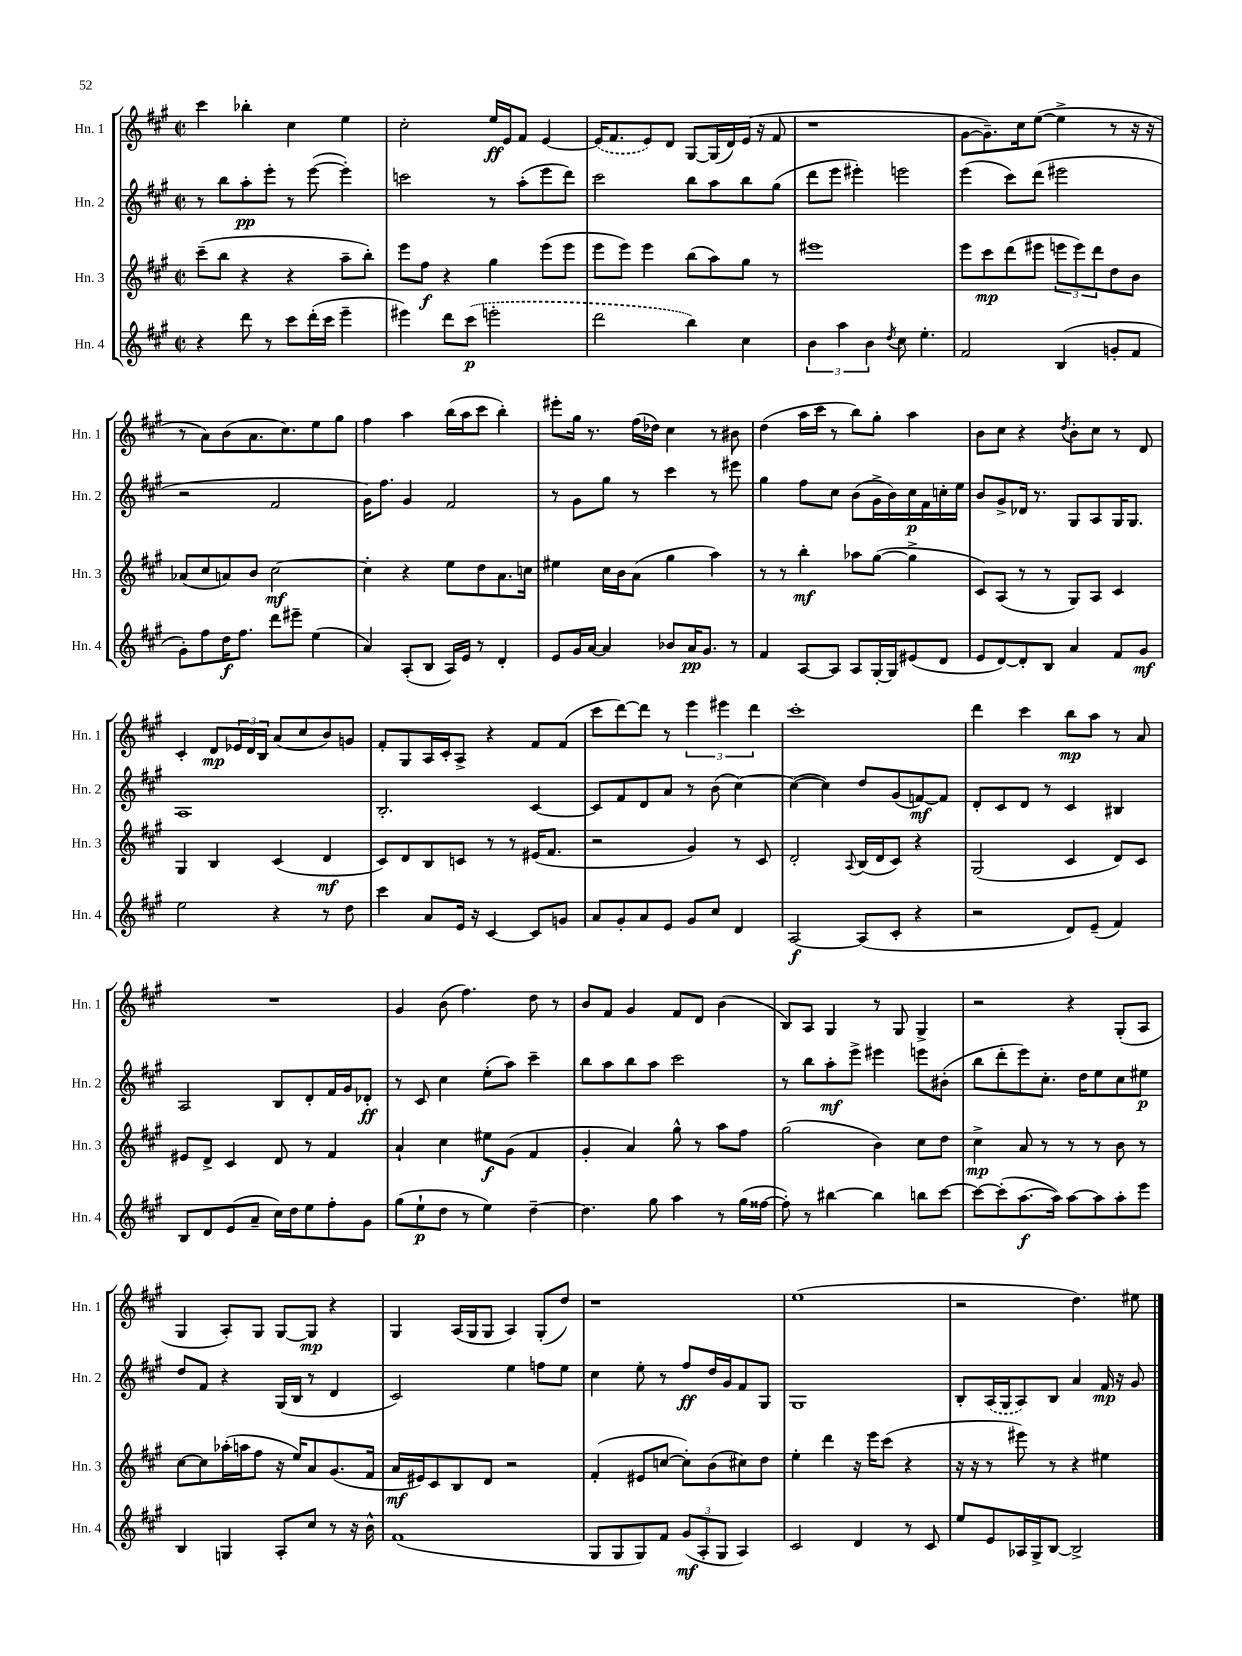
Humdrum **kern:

**kern	**dynam	**kern	**dynam	**kern	**dynam	**kern	**dynam
*part4	*part4	*part3	*part3	*part2	*part2	*part1	*part1
*staff4	*staff4	*staff3	*staff3	*staff2	*staff2	*staff1	*staff1
*I"Hn. 4	*	*I"Hn. 3	*	*I"Hn. 2	*	*I"Hn. 1	*
*I'Hn. 4	*	*I'Hn. 3	*	*I'Hn. 2	*	*I'Hn. 1	*
*clefG2	*	*clefG2	*	*clefG2	*	*clefG2	*
*k[f#c#g#]	*	*k[f#c#g#]	*	*k[f#c#g#]	*	*k[f#c#g#]	*
*M2/2	*	*M2/2	*	*M2/2	*	*M2/2	*
*met(c|)	*	*met(c|)	*	*met(c|)	*	*met(c|)	*
=4	=4	=4	=4	=4	=4	=4	=4
4r	.	(8ccc#~\L	.	8r	.	4ccc#\	.
.	.	8bb\J	.	8bb\L	.	.	.
8ddd\	.	4r	.	8aa'\	pp	4bb-X'\	.
8r	.	.	.	8eee'\J	.	.	.
8ccc#\L	.	4r	.	8r	.	4cc#\	.
(16ddd'\L	.	.	.	([8eee\	.	.	.
16ccc#\JJ	.	.	.	.	.	.	.
4eee~\	.	8aa~\L	.	4eee'\])	.	4ee\	.
.	.	8bb'\J)	.	.	.	.	.
=5	=5	=5	=5	=5	=5	=5	=5
4eee#X\)	.	8eee\L	.	2cccn\	.	2cc#'\	.
.	.	8ff#\J	f	.	.	.	.
8ddd\L	.	4r	.	.	.	.	.
(8ccc#\J	p	.	.	.	.	.	.
2eeen'\	.	4gg#\	.	8r	.	16ee/LL	ff
.	.	.	.	.	.	16e/J	.
.	.	.	.	(8aa'\L	.	8f#/J	.
.	.	(8eee\L	.	8eee\	.	[4e/	.
.	.	8eee\J	.	8ddd\J)	.	.	.
=6	=6	=6	=6	=6	=6	=6	=6
2ddd\	.	8eee\L	.	2ccc#\	.	(16e/KL]	.
.	.	.	.	.	.	8.f#/	.
.	.	8eee\J)	.	.	.	.	.
.	.	4eee\	.	.	.	8e/)	.
.	.	.	.	.	.	8d/J	.
4bb\)	.	(8bb\L	.	8bb\L	.	[8G#/L	.
.	.	8aa\)	.	8aa\	.	(16G#/L]	.
.	.	.	.	.	.	16d/)	.
4cc#\	.	8gg#\J	.	8bb\	.	(16e/JJ	.
.	.	.	.	.	.	16r	.
.	.	8r	.	(8gg#\J	.	8f#/	.
=7	=7	=7	=7	=7	=7	=7	=7
6b\	.	1eee#X	.	8ddd\L	.	1r	.
.	.	.	.	8eee\J	.	.	.
6aa\	.	.	.	.	.	.	.
.	.	.	.	4eee#X'\)	.	.	.
6b\	.	.	.	.	.	.	.
8qdd/	.	.	.	.	.	.	.
8cc#\	.	.	.	2eeen\	.	.	.
4.ee'\	.	.	.	.	.	.	.
=8	=8	=8	=8	=8	=8	=8	=8
2f#/	.	8eee\L	.	(4eee\	.	[8g#\L	.
.	.	8ccc#\	mp	.	.	8.g#~\])	.
.	.	(8ddd\	.	8ccc#\L)	.	.	.
.	.	.	.	.	.	16cc#\k	.
.	.	8eee#X\J	.	(8ddd\J	.	([8ee\J	.
(4B/	.	12eeen\L	.	2eee#X\	.	4ee^\]	.
.	.	12eee\)	.	.	.	.	.
.	.	12ddd\	.	.	.	.	.
8gn'/L	.	8dd\	.	.	.	8r	.
8f#/J	.	8b\J	.	.	.	16r	.
.	.	.	.	.	.	16r	.
!!LO:LB:g=z
=9	=9	=9	=9	=9	=9	=9	=9
8g#'\L)	.	(8a-X/L	.	2r	.	8r	.
8ff#\	.	8cc#/	.	.	.	8a\L)	.
16dd\K	f	8an/)	.	.	.	(8b\	.
8.ff#\J	.	.	.	.	.	.	.
.	.	8b/J	.	.	.	8.a\	.
8ddd\L	.	[2cc#\	mf	2f#/	.	.	.
.	.	.	.	.	.	8.cc#\)	.
8eee#X~\J	.	.	.	.	.	.	.
(4ee\	.	.	.	.	.	8ee\	.
.	.	.	.	.	.	8gg#\J	.
=10	=10	=10	=10	=10	=10	=10	=10
4a/)	.	4cc#'\]	.	16g#\KL)	.	4ff#\	.
.	.	.	.	8.ff#\J	.	.	.
(8A'/L	.	4r	.	4g#/	.	4aa\	.
8B/J	.	.	.	.	.	.	.
16A/LL)	.	8ee\L	.	2f#/	.	(16bb\LL	.
16e/JJ	.	.	.	.	.	16aa\J	.
8r	.	8dd\	.	.	.	8ccc#\J	.
4d'/	.	8.a\	.	.	.	4bb'\)	.
.	.	16ccn\Jk	.	.	.	.	.
=11	=11	=11	=11	=11	=11	=11	=11
8e/L	.	4ee#X\	.	8r	.	8eee#X'\L	.
16g#/L	.	.	.	8g#\L	.	16gg#\Jk	.
[16a/JJ	.	.	.	.	.	8.r	.
4a/]	.	16cc#\LL	.	8gg#\J	.	.	.
.	.	16b\J	.	.	.	.	.
.	.	(8a\J	.	8r	.	(16ff#\LL	.
.	.	.	.	.	.	16dd-X\JJ)	.
8b-X/L	.	4gg#\	.	4ccc#\	.	4cc#\	.
16a/K	pp	.	.	.	.	.	.
8.g#/J	.	.	.	.	.	.	.
.	.	4aa\)	.	8r	.	8r	.
8r	.	.	.	8eee#X\	.	8b#X\	.
=12	=12	=12	=12	=12	=12	=12	=12
4f#/	.	8r	.	4gg#\	.	(4dd\	.
.	.	8r	.	.	.	.	.
[8A/L	.	4bb'\	mf	8ff#\L	.	16aa\LL	.
.	.	.	.	.	.	16ccc#\JJ	.
8A/J]	.	.	.	8cc#\J	.	8r	.
8A/L	.	8aa-X\L	.	(8b\L	.	8bb\L)	.
[16G#'/L	.	([8gg#\J	.	16g#^\L	.	8gg#'\J	.
16G#/J]	.	.	.	16b\)	.	.	.
(8e#X/	.	4gg#^\]	.	16cc#\	p	4aa\	.
.	.	.	.	16f#\	.	.	.
8d/J	.	.	.	16ccn'\	.	.	.
.	.	.	.	16ee\JJ	.	.	.
=13	=13	=13	=13	=13	=13	=13	=13
8e/L	.	8c#/L)	.	8b/L	.	8b\L	.
[8d/)	.	(8A/J	.	8g#^/	.	8cc#\J	.
8d'/]	.	8r	.	16d-X/Jk	.	4r	.
.	.	.	.	8.r	.	.	.
8B/J	.	8r	.	.	.	.	.
.	.	.	.	.	.	8qdd/	.
4a/	.	8G#/L)	.	8G#/L	.	8b'\L	.
.	.	8A/J	.	8A/	.	8cc#\J	.
8f#/L	.	4c#/	.	16G#/K	.	8r	.
.	.	.	.	8.G#/J	.	.	.
8g#/J	mf	.	.	.	.	8d/	.
!!LO:LB:g=z
=14	=14	=14	=14	=14	=14	=14	=14
2ee\	.	4G#/	.	1A	.	4c#'/	.
.	.	4B/	.	.	.	8d/L	mp
.	.	.	.	.	.	24e-X/L	.
.	.	.	.	.	.	24d/	.
.	.	.	.	.	.	24B/JJ	.
4r	.	(4c#/	.	.	.	(8a/L	.
.	.	.	.	.	.	8cc#/	.
8r	.	4d/	mf	.	.	8b/)	.
8dd\	.	.	.	.	.	8gn/J	.
=15	=15	=15	=15	=15	=15	=15	=15
4ccc#\	.	8c#/L)	.	2.B'/	.	8f#'/L	.
.	.	8d/	.	.	.	8G#/	.
8a/L	.	8B/	.	.	.	16A/L	.
.	.	.	.	.	.	16c#'/J	.
16e/Jk	.	8cn/J	.	.	.	8A^/J	.
16r	.	.	.	.	.	.	.
[4c#/	.	8r	.	.	.	4r	.
.	.	8r	.	.	.	.	.
8c#/L]	.	(16e#X/KL	.	[4c#/	.	8f#/L	.
.	.	8.f#/J	.	.	.	.	.
8gn/J	.	.	.	.	.	(8f#/J	.
=16	=16	=16	=16	=16	=16	=16	=16
8a/L	.	2r	.	8c#/L]	.	8ccc#\L	.
8g#'/	.	.	.	8f#/	.	[8ddd\)	.
8a/	.	.	.	8d/	.	8ddd\J]	.
8e/J	.	.	.	8a/J	.	8r	.
8g#/L	.	4g#/)	.	8r	.	6eee\	.
8cc#/J	.	.	.	(8b\	.	.	.
.	.	.	.	.	.	6eee#X\	.
4d/	.	8r	.	[4cc#\)	.	.	.
.	.	.	.	.	.	6ddd\	.
.	.	8c#/	.	.	.	.	.
=17	=17	=17	=17	=17	=17	=17	=17
[2A/	f	2d'/	.	(4cc#\_	.	1ccc#'	.
.	.	.	.	4cc#\])	.	.	.
.	.	8qqA/	.	.	.	.	.
(8A/L]	.	(16B/LL	.	8dd/L	.	.	.
.	.	16d/J	.	.	.	.	.
8c#'/J	.	8c#/J)	.	(8g#/	.	.	.
4r	.	4r	.	[8fn/)	mf	.	.
.	.	.	.	8f/J]	.	.	.
=18	=18	=18	=18	=18	=18	=18	=18
2r	.	(2G#/	.	8d'/L	.	4ddd\	.
.	.	.	.	8c#/	.	.	.
.	.	.	.	8d/J	.	4ccc#\	.
.	.	.	.	8r	.	.	.
8d/L)	.	4c#/	.	4c#/	.	8bb\L	mp
(8e~/J	.	.	.	.	.	8aa\J	.
4f#/)	.	8d/L)	.	4B#X/	.	8r	.
.	.	8c#/J	.	.	.	8a/	.
!!LO:LB:g=z
=19	=19	=19	=19	=19	=19	=19	=19
8B/L	.	8e#X/L	.	2A/	.	1r	.
8d/	.	8d^/J	.	.	.	.	.
(8e/	.	4c#/	.	.	.	.	.
8a~/J	.	.	.	.	.	.	.
16cc#\LL)	.	8d/	.	8B/L	.	.	.
16dd\J	.	.	.	.	.	.	.
8ee\	.	8r	.	8d'/	.	.	.
8ff#'\	.	4f#/	.	16f#/L	.	.	.
.	.	.	.	16g#/J	.	.	.
8g#\J	.	.	.	8d-X'/J	ff	.	.
=20	=20	=20	=20	=20	=20	=20	=20
(8gg#\L	.	4a`/	.	8r	.	4g#/	.
8ee`\	p	.	.	8c#/	.	.	.
8dd\J	.	4cc#\	.	4cc#\	.	(8b\	.
8r	.	.	.	.	.	4.ff#\)	.
4ee\)	.	8ee#X\L	f	(8ee'\L	.	.	.
.	.	(8g#\J	.	8aa\J)	.	.	.
[4dd~\	.	4f#/	.	4ccc#~\	.	8dd\	.
.	.	.	.	.	.	8r	.
=21	=21	=21	=21	=21	=21	=21	=21
4.dd\]	.	4g#'/	.	8bb\L	.	8b/L	.
.	.	.	.	8aa\	.	8f#/J	.
.	.	4a/)	.	8bb\	.	4g#/	.
8gg#\	.	.	.	8aa\J	.	.	.
4aa\	.	8gg#^^\	.	2ccc#\	.	8f#/L	.
.	.	8r	.	.	.	8d/J	.
8r	.	8aa\L	.	.	.	(4b\	.
(16gg#\LL	.	8ff#\J	.	.	.	.	.
[16ff##X\JJ	.	.	.	.	.	.	.
=22	=22	=22	=22	=22	=22	=22	=22
8ff##'\])	.	(2gg#\	.	8r	.	8B/L)	.
8r	.	.	.	8bb\L	.	8A/J	.
[4bb#X\	.	.	.	8aa'\	mf	4G#/	.
.	.	.	.	8eee^\J	.	.	.
4bb#\]	.	4b\)	.	4eee#X\	.	8r	.
.	.	.	.	.	.	8G#/	.
8bbn\L	.	8cc#\L	.	8eeen\L	.	4G#^/	.
[8ccc#\J	.	8dd\J	.	(8b#X'\J	.	.	.
=23	=23	=23	=23	=23	=23	=23	=23
8ccc#\L_	.	4cc#^\	mp	8bb\L	.	2r	.
(8ccc#'\]	.	.	.	8ddd'\	.	.	.
[8.aa\	f	8a/	.	8eee\)	.	.	.
.	.	8r	.	8.cc#'\J	.	.	.
16aa\Jk])	.	.	.	.	.	.	.
[8aa\L	.	8r	.	.	.	4r	.
.	.	.	.	16dd\KL	.	.	.
8aa\]	.	8r	.	8ee\	.	.	.
8aa'\	.	8b\	.	8cc#\	.	(8G#'/L	.
8eee\J	.	8r	.	8ee#X\J	p	8A/J	.
!!LO:LB:g=z
=24	=24	=24	=24	=24	=24	=24	=24
4B/	.	[8cc#\L	.	8dd/L	.	4G#/	.
.	.	8cc#\]	.	8f#/J	.	.	.
4Gn/	.	(16aa-X'\L	.	4r	.	8A'/L)	.
.	.	16aan\J	.	.	.	.	.
.	.	8ff#\J	.	.	.	8G#/J	.
8A'/L	.	16r	.	(16G#/LL	.	[8G#/L	.
.	.	16ee/KL)	.	16B/JJ	.	.	.
8cc#/J	.	8a/	.	8r	.	8G#/J]	mp
8r	.	(8.g#/	.	4d/	.	4r	.
16r	.	.	.	.	.	.	.
16b^^\	.	16f#/Jk	.	.	.	.	.
=25	=25	=25	=25	=25	=25	=25	=25
(1f#	.	16a/LL	mf	2c#/)	.	4G#/	.
.	.	16e#X/J)	.	.	.	.	.
.	.	8c#/	.	.	.	.	.
.	.	8B/	.	.	.	(16A/LL	.
.	.	.	.	.	.	16G#/J	.
.	.	8d/J	.	.	.	8G#/J	.
.	.	2r	.	4ee\	.	4A/)	.
.	.	.	.	8ffn\L	.	(8G#'/L	.
.	.	.	.	8ee\J	.	8dd/J)	.
=26	=26	=26	=26	=26	=26	=26	=26
8G#/L	.	(4f#'/	.	4cc#\	.	1r	.
8G#/	.	.	.	.	.	.	.
8G#/)	.	8e#X/L	.	8ee'\	.	.	.
8f#/J	.	[8ccn/J	.	8r	.	.	.
(12g#/L	mf	8cc'\L])	.	8ff#/L	ff	.	.
12A'/	.	.	.	.	.	.	.
.	.	(8b\	.	16dd/L	.	.	.
12G#/J	.	.	.	.	.	.	.
.	.	.	.	16g#/J	.	.	.
4A/)	.	8cc#X\)	.	8f#/	.	.	.
.	.	8dd\J	.	8G#/J	.	.	.
=27	=27	=27	=27	=27	=27	=27	=27
2c#/	.	4ee'\	.	1G#	.	(1ee	.
.	.	4ddd\	.	.	.	.	.
4d/	.	16r	.	.	.	.	.
.	.	16eee\KL	.	.	.	.	.
.	.	(8ccc#\J	.	.	.	.	.
8r	.	4r	.	.	.	.	.
8c#/	.	.	.	.	.	.	.
=28	=28	=28	=28	=28	=28	=28	=28
8ee/L	.	16r	.	8B'/L	.	2r	.
.	.	16r	.	.	.	.	.
8e/	.	8r	.	(16A/L	.	.	.
.	.	.	.	16G#/J	.	.	.
16A-X/L	.	8eee#X\)	.	8A/)	.	.	.
16G#^/J	.	.	.	.	.	.	.
[8B/J	.	8r	.	8B/J	.	.	.
2B^/]	.	4r	.	4a/	.	4.dd\)	.
.	.	4ee#X\	.	16f#/	mp	.	.
.	.	.	.	16r	.	.	.
.	.	.	.	8g#/	.	8ee#X\	.
==	==	==	==	==	==	==	==
*-	*-	*-	*-	*-	*-	*-	*-
